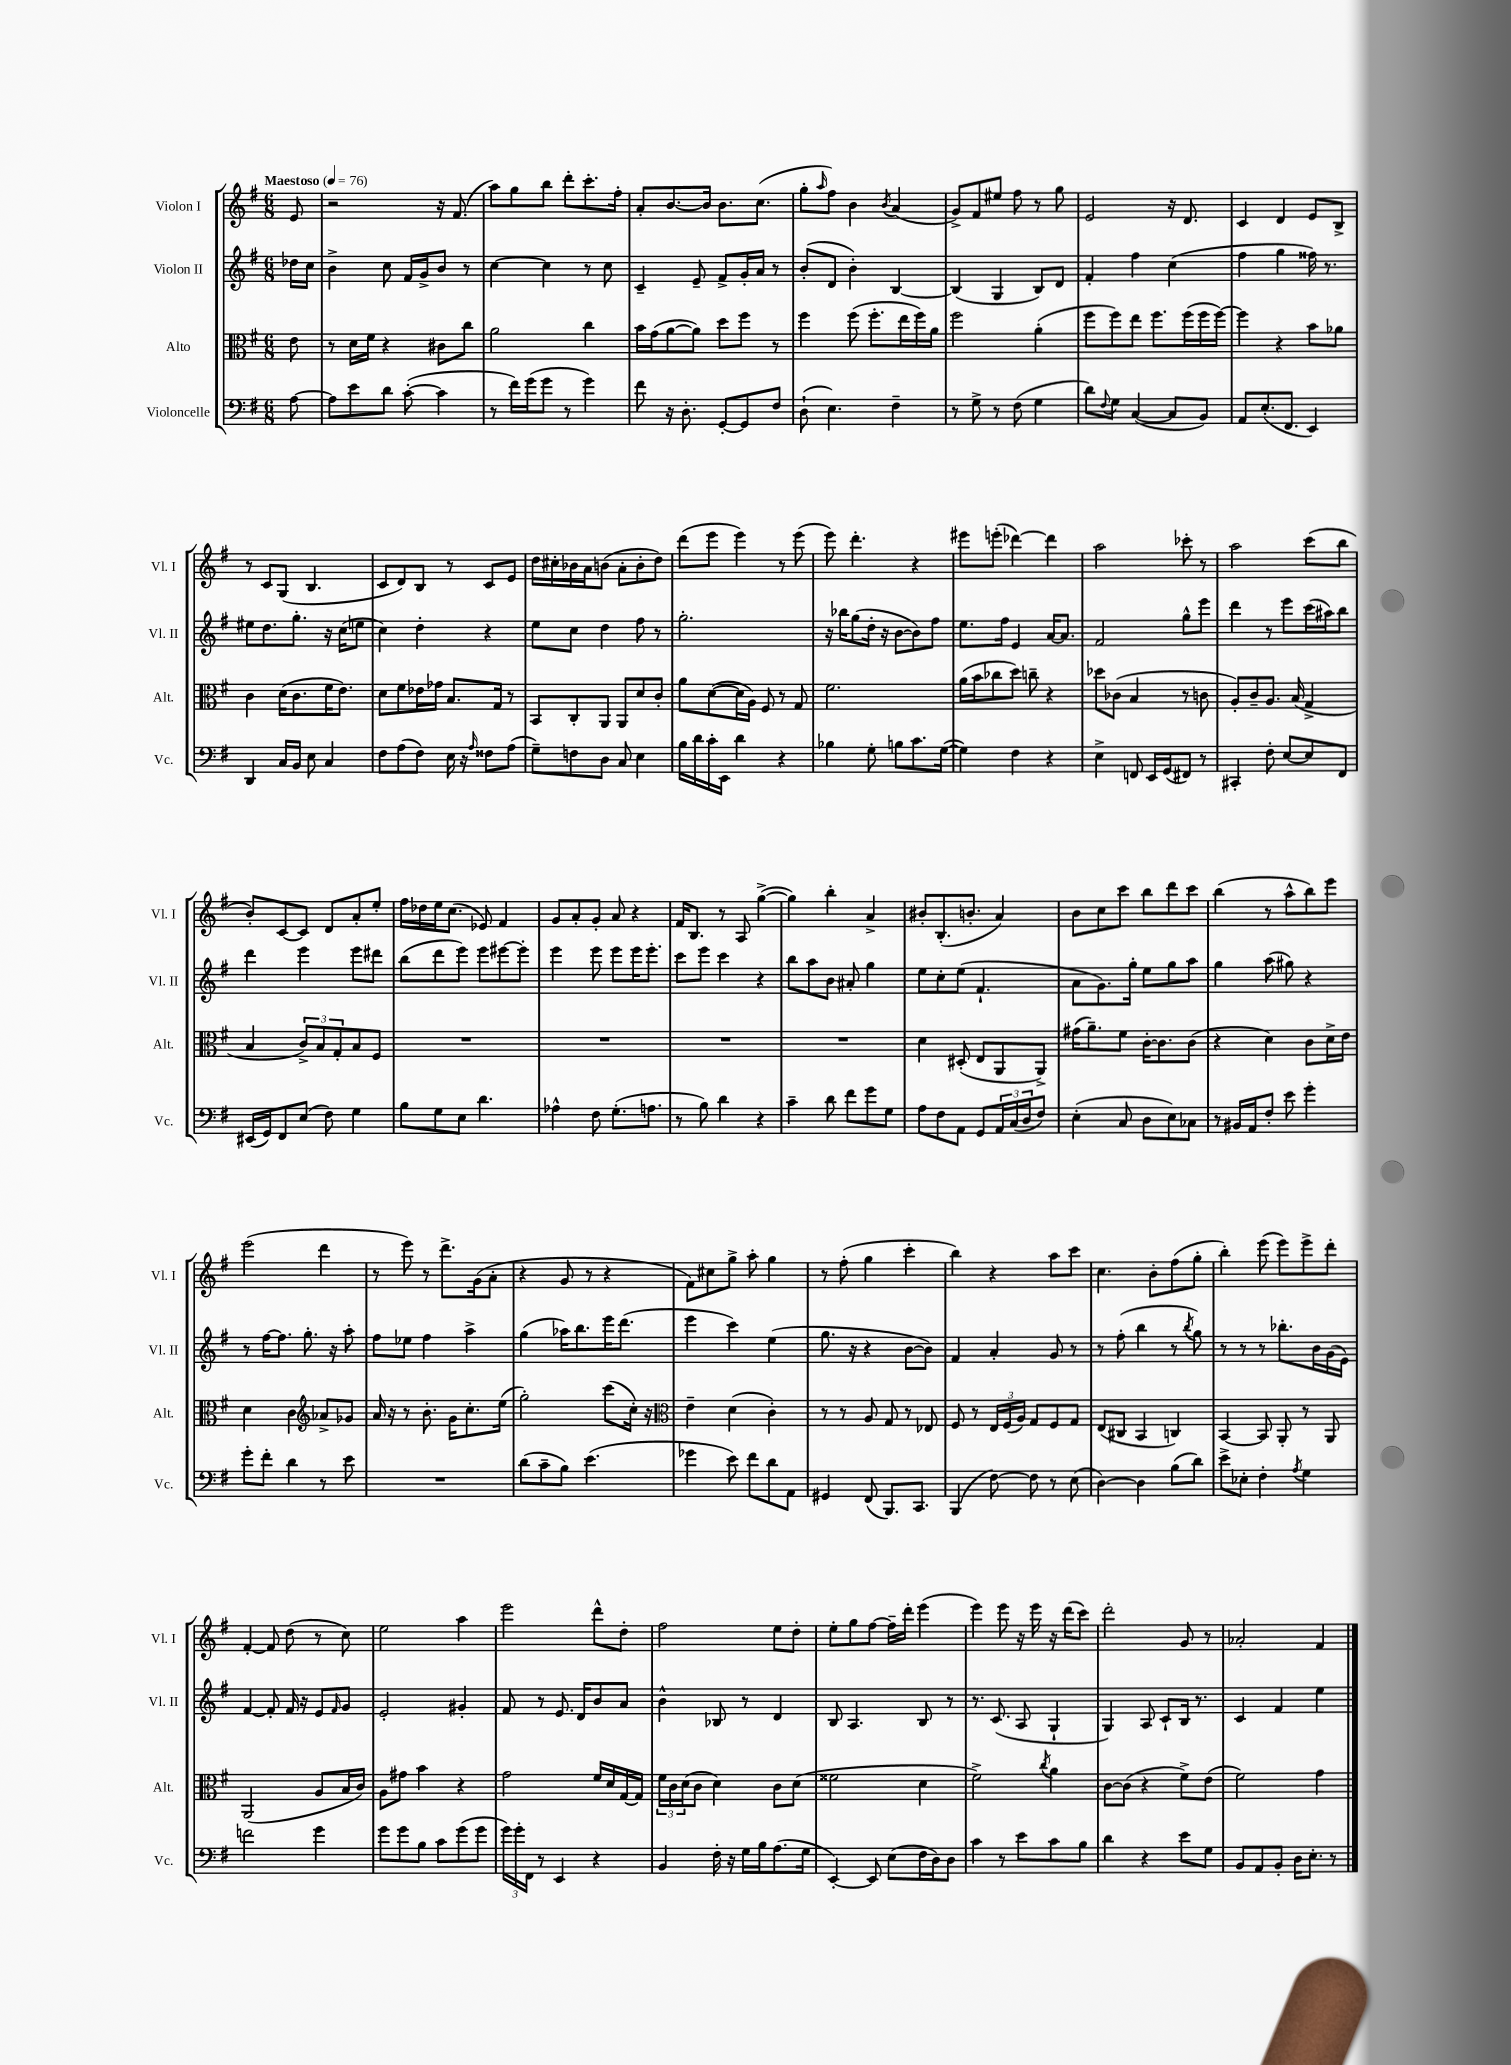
<<
\new StaffGroup <<
\new Staff = "s0" \with { instrumentName = "Violon I" shortInstrumentName = "Vl. I" } {
    \clef treble \key g \major \numericTimeSignature \time 6/8 \partial 8 \tempo "Maestoso" 4 = 76
    e'8 |
    r2 r16 fis'8.( |
    a''8) g''8 b''8 d'''8-. c'''8.-. fis''16-. |
    a'8-. b'8.~ b'16 b'8. c''8.( |
    g''8-. \grace { a''16 } fis''8) b'4 \acciaccatura { b'8 } a'4( |
    g'8->) fis'8 eis''8 fis''8 r8 g''8 |
    e'2 r16 d'8. |
    c'4 d'4 e'8 b8-> |
    r8 c'8 g8( b4. |
    c'8 d'8) b8 r8 c'8 e'8 |
    d''16 cis''16-. bes'16 a'16 b'8( a'8-. b'8-. d''8) |
    d'''8( e'''8 e'''4) r8 e'''8( |
    e'''8) d'''4.-. r4 |
    eis'''8 e'''8-.( des'''4~) des'''4 |
    a''2 ces'''8-. r8 |
    a''2 c'''8( b''8 |
    b'8-.) c'8~ c'8 d'8 a'8-. e''8-. |
    fis''16 des''16 e''16 c''8.( ees'8) fis'4 |
    g'8 a'8-. g'8-. a'8 r4 |
    fis'16 b8. r8 a8 g''4~->( |
    g''4) b''4-. a'4-> |
    bis'8-. b8.-.( b'8.-. a'4) |
    b'8 c''8 c'''8 b''8 d'''8 c'''8 |
    b''4( r8 a''8-^ b''8) e'''8 |
    e'''2( d'''4 |
    r8 e'''8) r8 d'''8.-> g'16( a'8-. |
    r4 g'8 r8 r4 |
    fis'8) cis''8 g''8-> a''8-. g''4 |
    r8 fis''8-.( g''4 c'''4-. |
    b''4) r4 a''8 c'''8 |
    c''4. b'8-. fis''8( g''8-. |
    b''4-.) e'''8( e'''8) e'''8-> d'''8-. |
    fis'4~-. fis'8 d''8( r8 c''8) |
    e''2 a''4 |
    e'''2 d'''8-^ d''8-. |
    fis''2 e''8 d''8-. |
    e''8-. g''8 fis''8~ fis''16-- d'''16-. e'''4( |
    e'''4) e'''8 r16 e'''16 r16 d'''16( c'''8) |
    d'''2-. g'8 r8 |
    aes'2-. fis'4 \bar "|." |
}
\new Staff = "s1" \with { instrumentName = "Violon II" shortInstrumentName = "Vl. II" } {
    \clef treble \key g \major \numericTimeSignature \time 6/8 \partial 8
    des''16 c''16 |
    b'4-> c''8 fis'16 g'16-> b'8 r8 |
    c''4~ c''4 r8 c''8 |
    c'4-- e'8-- fis'8-> g'16-. a'16 r8 |
    b'8-.( d'8 b'4-.) b4~ |
    b4( g4 b8) d'8 |
    fis'4-. fis''4 c''4( |
    fis''4 g''4 fisis''16) r8. |
    eis''8 d''8. g''8.-. r16 c''16( e''8 |
    c''4) d''4-. r4 |
    e''8 c''8 d''4 fis''8 r8 |
    g''2.-. |
    r16 bes''16 g''8( d''16-. r16 b'8~ b'8) fis''8 |
    e''8. fis''16 e'4 a'16~ a'8. |
    fis'2 g''8-^ e'''8 |
    d'''4 r8 e'''8 c'''16( ais''16) b''8 |
    d'''4 e'''4 e'''8 dis'''8 |
    b''8( d'''8 e'''8) e'''8 eis'''8~ eis'''8-. |
    e'''4 e'''8 e'''8 e'''16 e'''8.-. |
    c'''8 e'''8 c'''4 r4 |
    b''8 a''8 b'8 ais'8-. g''4 |
    e''8 c''8-. e''8( fis'4.-! |
    a'8 g'8.) g''16-. e''8 g''8 a''8 |
    g''4 a''8( gis''8) r4 |
    r8 fis''16~ fis''8. g''8.-. r16 a''8-. |
    fis''8 ees''8 fis''4 a''4-> |
    g''4( aes''16) b''8. e'''16 d'''8.( |
    e'''4 c'''4) e''4( |
    g''8. r16 r4 b'8~ b'8) |
    fis'4 a'4-. g'8 r8 |
    r8 fis''8-.( b''4 r8 \acciaccatura { b''8 } g''8) |
    r8 r8 r8 bes''8.-. b'16 g'16( e'16) |
    fis'4~ fis'8-. fis'16 r16 e'8 \grace { fis'16 } g'8 |
    e'2-. gis'4-. |
    fis'8 r8 e'8. d'16 b'8 a'8 |
    b'4-^ bes8 r8 d'4 |
    b8 a4. b8 r8 |
    r8. c'8.( a8 g4-! |
    g4) a8 c'8-! b16 r8. |
    c'4 fis'4 e''4 \bar "|." |
}
\new Staff = "s2" \with { instrumentName = "Alto" shortInstrumentName = "Alt." } {
    \clef alto \key g \major \numericTimeSignature \time 6/8 \partial 8
    e'8 |
    r8 d'16 fis'16 r4 cis'8 c''8 |
    a'2 c''4 |
    b'16 g'16( a'8~ a'8) d''8 fis''8 r8 |
    fis''4 fis''8( fis''8.-. e''16 fis''16) a'16 |
    fis''2 a'4-.( |
    fis''8 fis''8) e''8 fis''8. fis''16( fis''16 fis''16~) |
    fis''4 r4 b'8 aes'8 |
    c'4 d'16( c'8. fis'16 e'8.) |
    d'8 fis'8 ees'16 ges'16 b8. g16 r8 |
    b,8 c8-. a,8 a,8 d'8 c'8-. |
    a'8 d'8~( d'16 a16) fis8 r8 g8 |
    fis'2. |
    a'16( b'16 ces''8 d''8) c''8-- r4 |
    des''8 ces'8( b4 r8 c'8 |
    a8-.) c'8-- a8. b16( g4-> |
    b4 \tuplet 3/2 { c'8->) b8 g8-. } b8 fis8 |
    R2. |
    R2. |
    R2. |
    R2. |
    d'4 dis8-.( e8 a,8 a,8->) |
    gis'16( a'8.--) fis'8 c'16~-. c'8. c'8( |
    r4 d'4) c'8 d'16-> e'16 |
    d'4 c'4 \clef treble aes'8-> ges'8 |
    a'16 r16 r8 b'8.-. g'16 c''8.-. e''16( |
    g''2-.) c'''8( c''16-.) r16 |
    \clef alto e'4-- d'4( c'4-.) |
    r8 r8 a8 g8 r8 ees8 |
    fis8 r8 \tuplet 3/2 { e16 fis16( a16) } g8 fis8 g8 |
    e8( cis8 b,4 c4) |
    b,4~ b,8 a,8-. r8 a,8 |
    a,2( a8 b16 c'16) |
    a8 gis'8 b'4 r4 |
    g'2 fis'16 d'16 g16~ g16 |
    \tuplet 3/2 { fis'16 c'16 d'16( } c'8 d'4) c'8 d'8( |
    fisis'2 d'4 |
    fis'2->) \acciaccatura { c''8 } a'4 |
    c'8~ c'8( r4 fis'8->) e'8( |
    fis'2) g'4 \bar "|." |
}
\new Staff = "s3" \with { instrumentName = "Violoncelle" shortInstrumentName = "Vc." } {
    \clef bass \key g \major \numericTimeSignature \time 6/8 \partial 8
    a8~ |
    a8 e'8 d'8 c'8~-.( c'4 |
    r8 fis'16) g'16( g'8 r8 g'4) |
    fis'8 r16 d8.-. g,8~-. g,8 fis8 |
    d8-!( e4.) fis4-- |
    r8 g8-> r8 fis8( g4 |
    d'8) \appoggiatura { fis8 } g8 c4~( c8 b,8) |
    a,8 e8.-.( fis,8. e,4) |
    d,4 c16 b,16 e8 c4 |
    fis8 a8( fis8) e16 r16 \grace { a16 } fisis8 a8( |
    g8--) f8 d8 c8 e4 |
    b16 d'16 c'16-. e,16 d'4 r4 |
    bes4 g8-. b8 c'8. g16~( |
    g4) fis4 r4 |
    e4-> f,8 e,16 g,16( fis,8) r8 |
    cis,4-. fis8-. e8~ e8 fis,8 |
    eis,16( g,16) fis,8 e8( fis8) g4 |
    b8 g8 e8 d'4. |
    aes4-^ fis8 g8.-.( a8. |
    r8 b8) d'4 r4 |
    c'4-- d'8 fis'8 g'8 g8 |
    a8 fis8 a,8 g,8 \tuplet 3/2 { a,16 c16( d16 } fis8) |
    e4-.( c8 d8 e8) ces8 |
    r8 bis,16 a,16 fis8-. e'8 g'4-. |
    g'8-. fis'8-. d'4 r8 e'8 |
    R2. |
    d'8( c'8-- b8) e'4.( |
    ges'4 e'8) fis'8 d'8 a,8 |
    gis,4 fis,8( b,,8.) c,8. |
    b,,4( fis8~) fis8 r8 e8( |
    d4~) d4 b8( d'8) |
    e'8-> ees8-. fis4-. \acciaccatura { a8 } g4 |
    f'2 g'4 |
    g'8 g'8 b8 c'8 g'8( g'8 |
    \tuplet 3/2 { g'16) g'16-. fis,16 } r8 e,4 r4 |
    b,4 fis16-. r16 g16 b16 a8.( g16 |
    e,4~-.) e,8 e8( fis16 d16) d8 |
    c'4 r8 e'8 c'8 b8 |
    d'4 r4 e'8 g8 |
    b,8 a,8 b,8-. d16 e8.-. r8 \bar "|." |
}
>>
>>
\layout { \context { \Score \remove "Bar_number_engraver" } }
